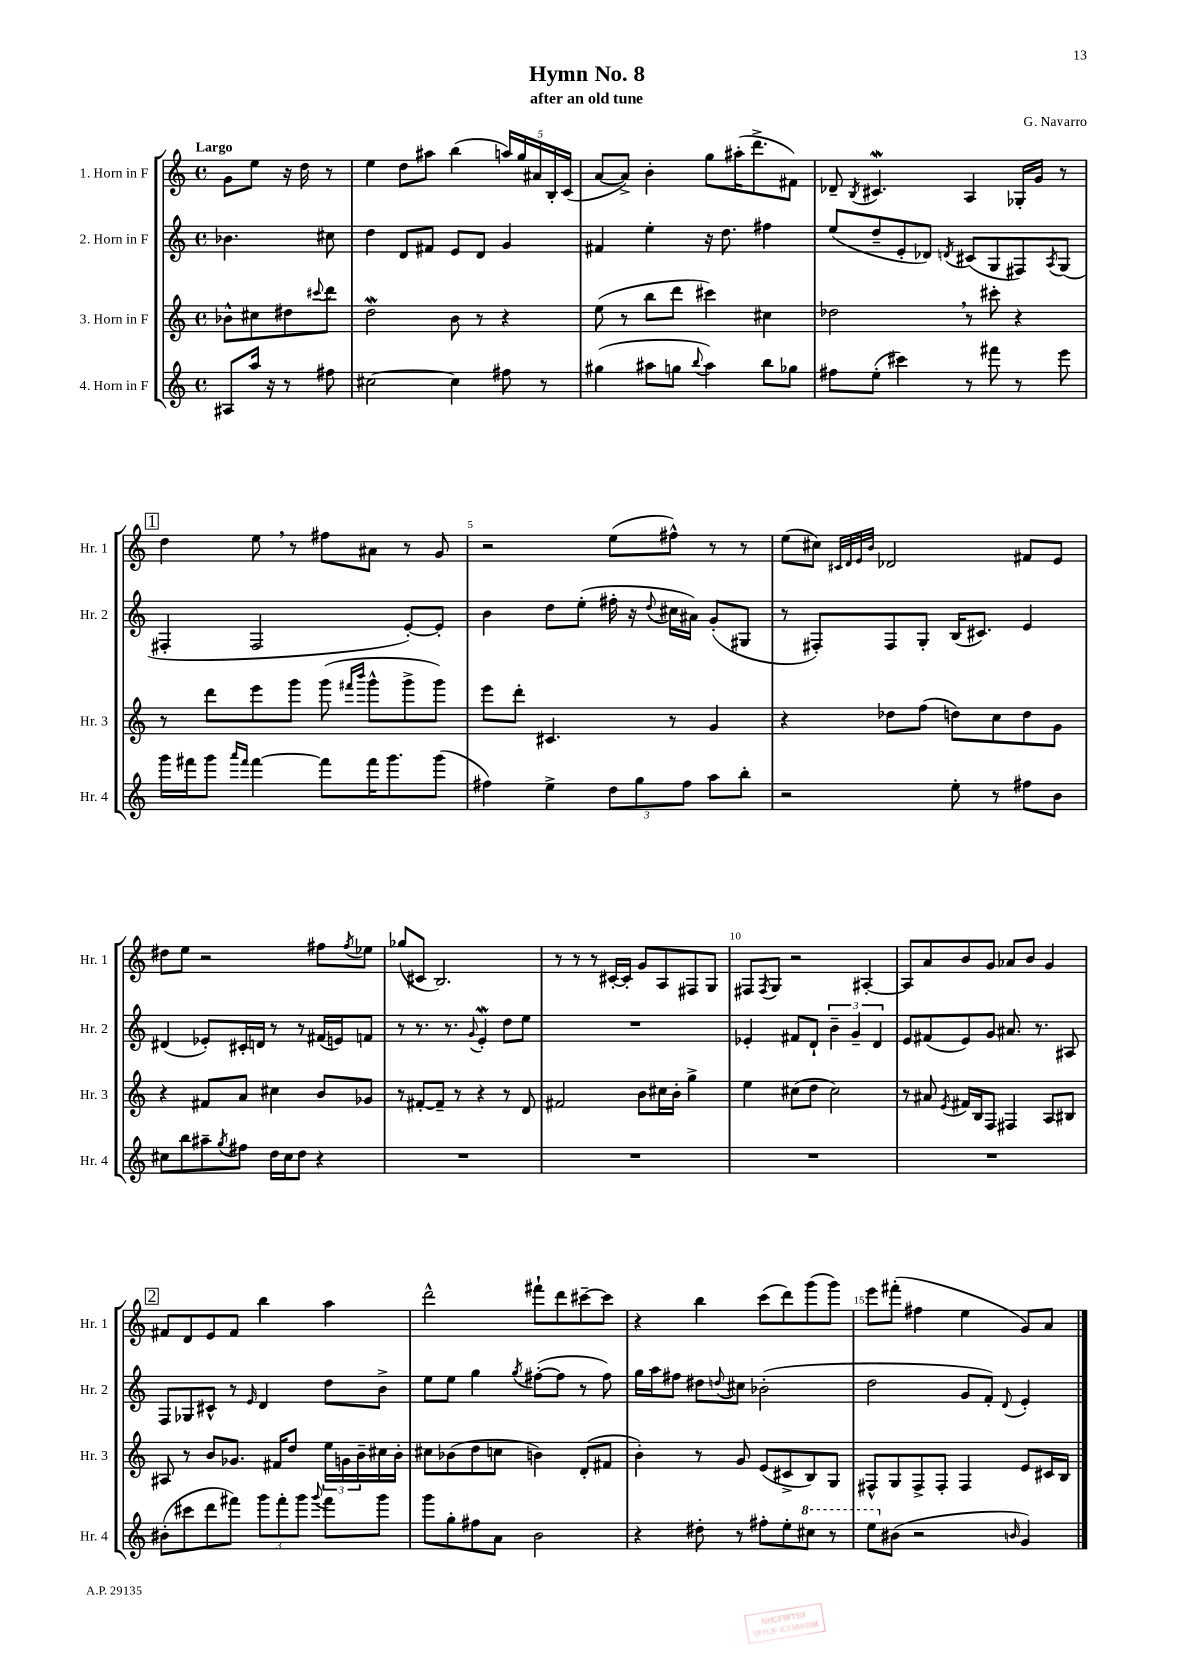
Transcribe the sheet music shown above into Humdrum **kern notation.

**kern	**kern	**kern	**kern
*part4	*part3	*part2	*part1
*staff4	*staff3	*staff2	*staff1
*I"4. Horn in F	*I"3. Horn in F	*I"2. Horn in F	*I"1. Horn in F
*I'Hr. 4	*I'Hr. 3	*I'Hr. 2	*I'Hr. 1
*clefG2	*clefG2	*clefG2	*clefG2
*k[]	*k[]	*k[]	*k[]
*M4/4	*M4/4	*M4/4	*M4/4
*met(c)	*met(c)	*met(c)	*met(c)
=	=	=	=
!	!	!	!LO:TX:a:B:t=Largo
8A#X/L	8b-X^^\L	4.b-X\	8g\L
16aa/Jk	8cc#X\	.	8ee\J
16r	.	.	.
8r	8dd#X\	.	16r
.	.	.	16dd\
.	8qqccc#X/	.	.
8ff#X\	8ddd\J	8cc#X\	8r
=1	=1	=1	=1
[2cc#X\	2ddW\	4dd\	4ee\
.	.	8d/L	8dd\L
.	.	8f#X/J	8aa#X\J
4cc#\]	8b\	8e/L	(4bb\
.	8r	8d/J	.
8ff#X\	4r	4g/	20aan/LL)
.	.	.	20gg/
.	.	.	20a#X/
8r	.	.	.
.	.	.	20B'/
.	.	.	(20c/JJ
=2	=2	=2	=2
(4gg#X\	(8ee\	4f#X/	[8a/L
.	8r	.	8a^/J])
8aa#X\L	8bb\L	4ee'\	4b'\
8ggn\J	8ddd\J	.	.
8qqbb/	.	.	.
4aa#\)	4ccc#X\)	16r	8gg\L
.	.	8.dd\	.
.	.	.	(16aa#X'\K
.	.	.	8.ddd^\
8bb\L	4cc#X\	4ff#X\	.
8gg-X\J	.	.	8f#X\J)
=3	=3	=3	=3
8ff#X\L	2dd-X,\	(8ee/L	8d-X~/
.	.	.	8qB/
(8ee'\J	.	8dd~/	4.c#XW/
4ccc#X\)	.	8e'/	.
.	.	8d-X/J)	.
.	.	8qdn/	.
8r	8r	(8c#X/L	4A/
8fff#X\	8ccc#X'\	8G/	.
8r	4r	8F#X/)	16G-X'/LL
.	.	.	16g/JJ
.	.	8qA/	.
8eee\	.	(8G/J	8r
!!LO:LB:g=z
!!LO:REH:place=s1:t=1
=4	=4	=4	=4
16ggg\LL	8r	4F#X'/	4dd\
16fff#X\J	.	.	.
8ggg\J	8ddd\L	.	.
16qqaaa/LL	.	.	.
16qqfff#/JJ	.	.	.
[4fff#\	8eee\	2F#/	8ee,\
.	8ggg\J	.	8r
8fff#\L]	(8ggg\	.	8ff#X\L
.	16qqfff#X/LL	.	.
.	16qqbbb/JJ	.	.
16fff#\K	8ggg^^\L	.	8a#X\J
8.ggg\	.	.	.
.	8ggg^\	[8e'/L)	8r
(8ggg\J	8ggg\J)	8e'/J]	8g/
=5	=5	=5	=5
4ff#X\)	8eee\L	4b\	2r
.	8ddd'\J	.	.
4ee^\	4.c#X/	8dd\L	.
.	.	(8ee'\J	.
12dd\L	.	16ff#X'\	(8ee\L
.	.	16r	.
12gg\	.	.	.
.	.	8qqdd/	.
.	8r	16cc#X\LL	8ff#X^^\J)
12ff#\J	.	.	.
.	.	16a#X\JJ)	.
8aa\L	4g/	(8g'/L	8r
8bb'\J	.	8G#X/J	8r
=6	=6	=6	=6
2r	4r	8r	(8ee\L
.	.	8F#X'/L)	8cc#X\J)
.	.	.	32qqc#X/LLL
.	.	.	32qqd/
.	.	.	32qqe/
.	.	.	32qqb/JJJ
.	8dd-X\L	8F#/	2d-X/
.	(8ff\J	8G'/J	.
8ee'\	8ddn\L)	(16B/KL	.
.	.	8.c#X/J)	.
8r	8cc\	.	.
8ff#X\L	8dd\	4e/	8f#X/L
8b\J	8g\J	.	8e/J
!!LO:LB:g=z
=7	=7	=7	=7
8cc#X\L	4r	(4d#X/	8dd#X\L
8bb\	.	.	8ee\J
8aa#X~\	8f#X/L	8e-X'/L)	2r
8qgg/	.	.	.
8ff#X\J	8a/J	16c#X'/L	.
.	.	16dn/JJ	.
16dd\LL	4cc#X\	8r	.
16cc#\J	.	.	.
8dd\J	.	8r	.
4r	8b/L	(16f#X/LL	8ff#X\L
.	.	16en/J)	.
.	.	.	8qff#/
.	8g-X/J	8fn/J	8ee-X\J
=8	=8	=8	=8
1r	8r	8r	(8gg-X/L
.	[8f#X'/L	8.r	8c#X/J
.	8f#~/J]	.	2.B/)
.	.	8.r	.
.	8r	.	.
.	.	8qqg/	.
.	4r	4eW'/	.
.	8r	8dd\L	.
.	8d/	8ee\J	.
=9	=9	=9	=9
1r	2f#X/	1r	8r
.	.	.	8r
.	.	.	8r
.	.	.	[16c#X'/LL
.	.	.	16c#'/JJ]
.	8b\L	.	8g/L
.	16cc#X\L	.	8A/
.	16b'\JJ	.	.
.	4gg^\	.	8F#X/
.	.	.	8G/J
=10	=10	=10	=10
1r	4ee\	4e-X'/	8F#X/L
.	.	.	8qF#/
.	.	.	8G/J
.	(8cc#X\L	8f#X/L	2r
.	8dd\J	8d`/J	.
.	2cc#\)	6b~\	.
.	.	6g~/	.
.	.	.	[4A#X'/
.	.	6d/	.
=11	=11	=11	=11
1r	8r	8e/L	8A#/L]
.	8a#X/	(8f#X/	8a/
.	8qe/	.	.
.	16f#X/LL	8e/)	8b/
.	16B/J	.	.
.	8F/J	8g/J	8g/J
.	4F#X/	8.a#X/	8a-X/L
.	.	.	8b/J
.	.	8.r	.
.	8A/L	.	4g/
.	8B#X/J	8A#X/	.
!!LO:LB:g=z
!!LO:REH:place=s1:t=2
=12	=12	=12	=12
(8b#X'\L	8A#X/	8F/L	8f#X/L
8ccc#X\	8r	8G-X/	8d/
8ddd\	8b/L	8c#X^^/J	8e/
8fff#X\J)	8.g-X/J	8r	8f#/J
.	.	16qqe/	.
12ggg\L	.	4d/	4bb\
.	16f#X/KL	.	.
12fff#'\	.	.	.
.	8dd/J	.	.
12ggg\J	.	.	.
8qqggg/	.	.	.
8fff#\L	24ee\LL	8dd\L	4aa\
.	24gn\	.	.
.	24b~\	.	.
8ggg\J	16cc#X\	8b^\J	.
.	16b'\JJ	.	.
=13	=13	=13	=13
8ggg\L	8cc#X\L	8ee\L	2ddd^^\
8gg'\	(8b-X\	8ee\J	.
8ff#X\	8dd\	4gg\	.
8a\J	8ccn\J	.	.
.	.	8qgg/	.
2b\	4bn\)	([8ff#X'\L	8fff#X`\L
.	.	8ff#\J]	8ddd\
.	(8d'/L	8r	[8ccc#X~\
.	8f#X/J	8ff#\)	8ccc#\J]
=14	=14	=14	=14
4r	4b'\)	16gg\LL	4r
.	.	16aa\J	.
.	.	8ff#X\J	.
8dd#X'\	8r	8dd#X\L	4bb\
.	.	8qqddn/	.
8r	8g/	8cc#X\J	.
8ff#X'\L	(8e/L	(2b-X'\	(8ccc\L
8ee'\	8c#X^/	.	8ddd\)
*8va	*	*	*
8ccc#X\J	8B/)	.	(8ggg\
8r	8G/J	.	8ggg\J)
=15	=15	=15	=15
8eee\L	8F#X^^/L	2dd\	8eee\L
*X8va	*	*	*
(8b#X\J	8G/	.	(8fff#X'\J
2r	8F#^/	.	4ff#X\
.	8F#'/J	.	.
.	4F#/	8g/L	4ee\
.	.	8f'/J)	.
16qqbn/	.	8qqd/	.
4g/)	8e/L	4e'/	8g/L)
.	16c#X/L	.	8a/J
.	16B/JJ	.	.
==	==	==	==
*-	*-	*-	*-
